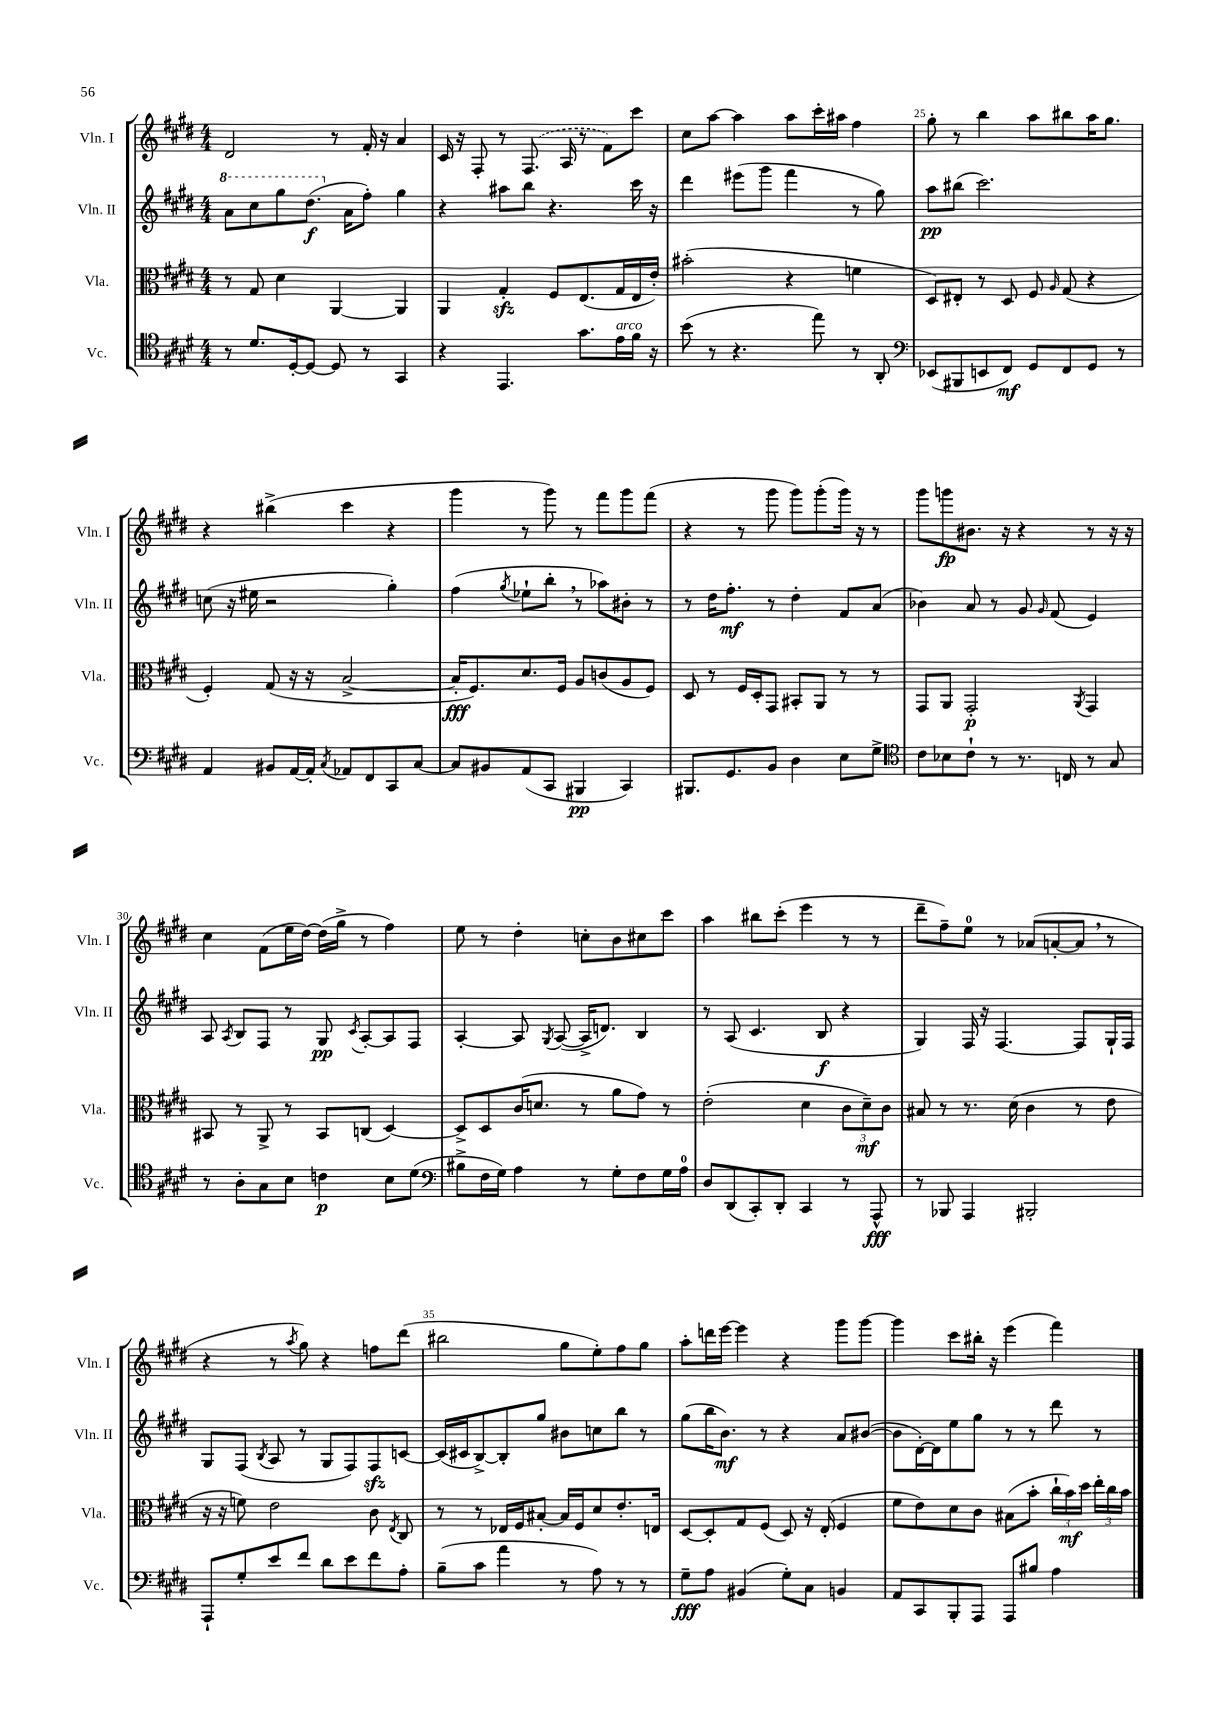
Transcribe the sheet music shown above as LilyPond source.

<<
\new StaffGroup <<
\new Staff = "s0" \with { instrumentName = "Vln. I" shortInstrumentName = "Vln. I" } {
    \clef treble \key e \major \numericTimeSignature \time 4/4
    \autoBeamOff dis'2 r8 fis'16-. r16 a'4 |
    cis'16 r16 fis8-. r8 \once \slurDashed fis8.( a16 r8 fis'8[) cis'''8] |
    cis''8[ a''8]~ a''4 a''8[ cis'''16-. ais''16] fis''4 |
    gis''8-. r8 b''4 a''8[ bis''8 a''16 gis''8.] |
    r4 bis''4->( cis'''4 r4 |
    gis'''4 r8 gis'''8) r8 fis'''8[ gis'''8 fis'''8]( |
    r4 r8 gis'''8 gis'''8[) gis'''8-.( gis'''16]) r16 r8 |
    gis'''8[ g'''8\fp bis'8.] r16 r4 r8 r16 r16 |
    cis''4 fis'8[( e''16 dis''16]~) dis''16[( gis''16]-> r8 fis''4) |
    e''8 r8 dis''4-. c''8[-. b'8 cis''8 cis'''8] |
    a''4 bis''8[ cis'''8]-.( e'''4 r8 r8 |
    dis'''8[-- fis''8--) e''8]-0 r8 aes'8[( a'8~-. a'8] \breathe r8 |
    r4 r8 \acciaccatura { a''8 } gis''8) r4 f''8[ dis'''8]( |
    bis''2 gis''8[ e''8-.) fis''8 gis''8] |
    a''8[-. d'''16 e'''16]~ e'''4 r4 gis'''8[ gis'''8]~ |
    gis'''4 cis'''8[ bis''16]-. r16 e'''4( fis'''4) \bar "|." |
}
\new Staff = "s1" \with { instrumentName = "Vln. II" shortInstrumentName = "Vln. II" } {
    \clef treble \key e \major \numericTimeSignature \time 4/4
    \autoBeamOff \ottava #1 a''8[ cis'''8 gis'''8 dis'''8.]\f( \ottava #0 a'16[ fis''8]-.) gis''4 |
    r4 ais''8[ b''8] r4. cis'''16 r16 |
    dis'''4 eis'''8[( gis'''8] fis'''4 r8 gis''8) |
    a''8[\pp bis''8]( cis'''2.) |
    c''8( r16 eis''16 r2 gis''4-.) |
    fis''4( \acciaccatura { gis''8 } ees''8[-! b''8]-. \breathe r8 aes''8[) bis'8]-. r8 |
    r8 dis''16[ fis''8.]-.\mf r8 dis''4-. fis'8[ a'8]( |
    bes'4) a'8 r8 gis'8 \grace { gis'16 } fis'8( e'4) |
    a8 \acciaccatura { a8 } b8[ fis8] r8 gis8\pp \acciaccatura { cis'8 } a8[~-. a8 fis8] |
    a4~-. a8 \acciaccatura { gis8 } a8~( a16[-> d'8.]) b4 |
    r8 a8( cis'4. b8\f r4 |
    gis4) fis16 r16 fis4.~ fis8[ gis16-! fis16] |
    gis8[ fis8]( \acciaccatura { b8 } a8 r8 gis8[ fis8) fis8\sfz c'8]~ |
    c'16[( cis'16 b8~->) b8-. gis''8] bis'8[ c''8 b''8] r8 |
    gis''8[( b''16 b'8.]\mf) r8 r4 a'8[ bis'8]~( |
    bis'8[ dis'16~-.) dis'16 e''8 gis''8] r8 r8 dis'''8 r8 \bar "|." |
}
\new Staff = "s2" \with { instrumentName = "Vla." shortInstrumentName = "Vla." } {
    \clef alto \key e \major \numericTimeSignature \time 4/4
    \autoBeamOff r8 gis8 dis'4 a,4~ a,4 |
    a,4 gis4-.\sfz fis8[ e8.( gis16 e16 e'16]-.) |
    bis'2-.( r4 f'4 |
    dis8[) eis8]-. r8 dis8 fis8 \grace { a16 } gis8( r4 |
    fis4-.) gis8( r16 r16 b2~-> |
    b16[-.\fff fis8.) dis'8. fis16] a8[ c'8( a8 fis8]) |
    dis8 r8 fis16[ dis16-. gis,8] bis,8[-. a,8] r8 r8 |
    gis,8[ a,8] gis,2-.\p \acciaccatura { a,8 } gis,4 |
    bis,8 r8 a,8-> r8 bis,8[ c8]( dis4~) |
    dis8[-> dis8 cis'16( d'8.] r8 a'8[ gis'8]) r8 |
    e'2-.( dis'4 \tuplet 3/2 { cis'8[ dis'8--\mf) cis'8] } |
    bis8 r8 r8. dis'16( cis'4 r8 e'8 |
    r16 r16 f'8) e'2 cis'8 \acciaccatura { e8 } cis8 |
    r8 r8 ees16[ fis16 bis8]~-. bis16[ fis16 dis'8 e'8.-. e16] |
    dis8[~ dis8-. gis8 fis8]( dis8) r16 e16-.( fis4 |
    fis'8[ e'8) dis'8 cis'8] bis8[( b'8]-. \tuplet 3/2 { cis''16[-! b'16\mf) dis''16] } \tuplet 3/2 { e''16[-. cis''16 b'16] } \bar "|." |
}
\new Staff = "s3" \with { instrumentName = "Vc." shortInstrumentName = "Vc." } {
    \clef tenor \key e \major \numericTimeSignature \time 4/4
    \autoBeamOff r8 dis'8.[ dis16~-. dis8]~ dis8 r8 gis,4 |
    r4 e,4. gis'8.[ e'16^\markup { \italic "arco" } fis'16] r16 |
    b'8( r8 r4. e''8) r8 a,8-. |
    \clef bass ees,8[( bis,,8 e,8 fis,8]\mf) gis,8[ fis,8 gis,8] r8 |
    a,4 bis,8[ a,16~ a,16]-. \acciaccatura { cis8 } aes,8[ fis,8 cis,8 cis8]~ |
    cis8[ bis,8 a,8( cis,8] bis,,4\pp cis,4) |
    bis,,8.[ gis,8. b,8] dis4 e8[ gis8]-> |
    \clef tenor cis'8[ bes8 cis'8]-! r8 r8. c16 r8 gis8 |
    r8 a8[-. gis8 b8] c'4\p b8[ dis'8]( |
    \clef bass bis8[-> fis16 gis16]) a4 r8 gis8[-. fis8 gis16 a16]-0 |
    dis8[ dis,8( cis,8-.) dis,8]-. cis,4 r8 a,,8-^\fff |
    r8 bes,,8 a,,4 bis,,2-. |
    a,,8[-! gis8-. e'8 fis'8] dis'8[ e'8 fis'8 a8]-. |
    b8[--( cis'8] a'4 r8 a8) r8 r8 |
    gis8[--\fff a8] bis,4( gis8[-.) cis8] b,4 |
    a,8[ cis,8 b,,8-. a,,8] a,,8[ bis8] a4 \bar "|." |
}
>>
>>
\layout { \context { \Score currentBarNumber = #22 \override BarNumber.break-visibility = ##(#f #t #t) barNumberVisibility = #(every-nth-bar-number-visible 5) } }
